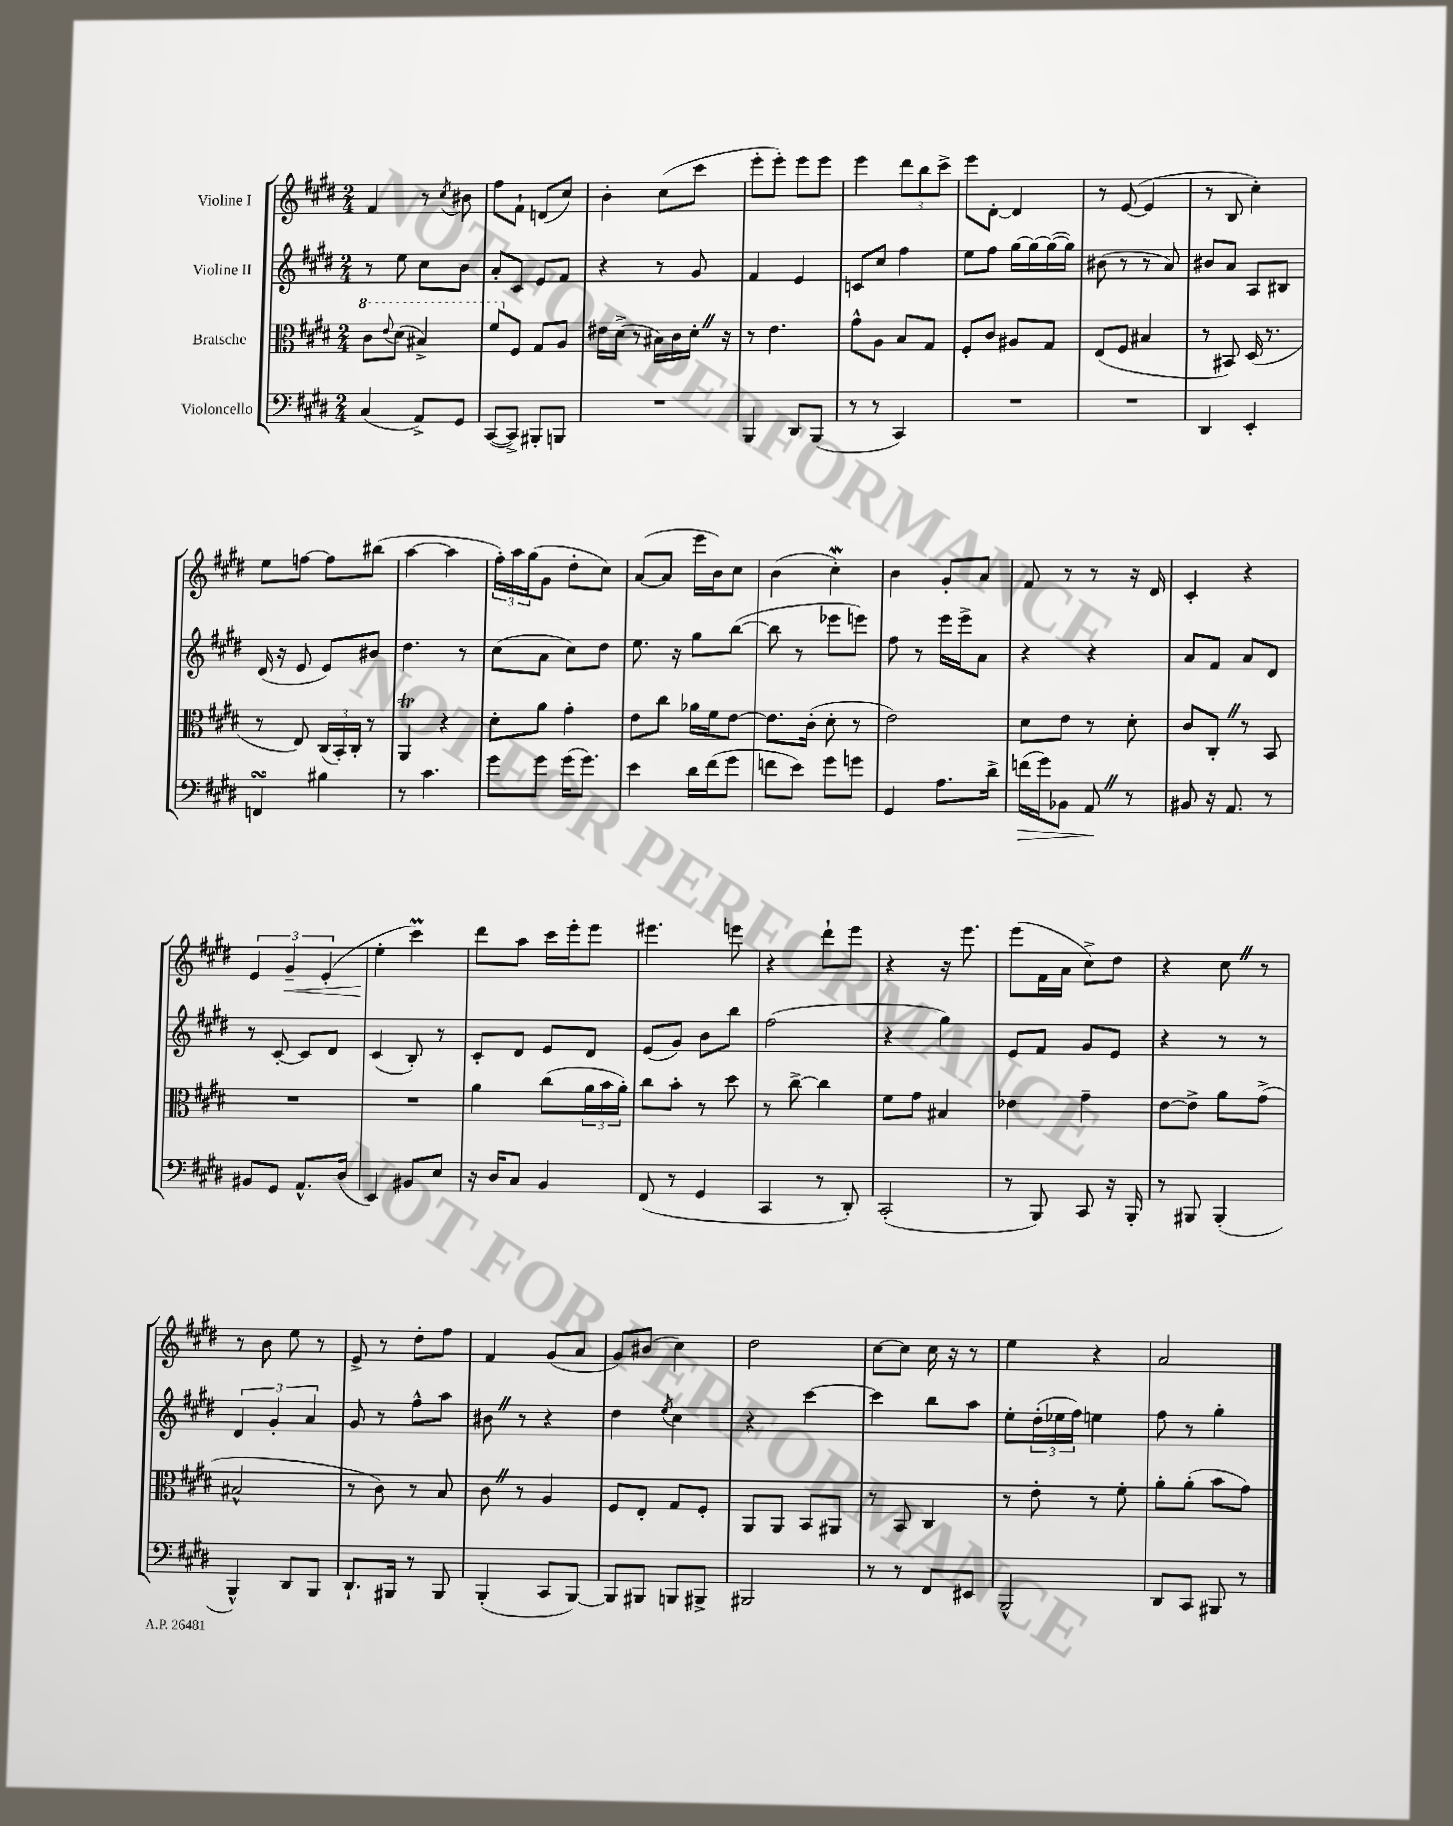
<<
\new StaffGroup <<
\new Staff = "s0" \with { instrumentName = "Violine I" } {
    \clef treble \key e \major \numericTimeSignature \time 2/4
    fis'4 r8 \acciaccatura { cis''8 } bis'8 |
    fis''8 fis'8-! d'8( cis''8) |
    b'4-. cis''8( cis'''8 |
    e'''8-. e'''8-.) e'''8 e'''8 |
    e'''4 \tuplet 3/2 { dis'''8 b''8 cis'''8-> } |
    e'''8 dis'8~-. dis'4 |
    r8 e'8~( e'4 |
    r8 b8 cis''4-.) |
    e''8 f''8~ f''8 bis''8( |
    a''4~ a''4 |
    \tuplet 3/2 { fis''16-.) a''16 gis''16( } gis'8 dis''8-. cis''8) |
    a'8~( a'8 e'''16 b'16) cis''8 |
    b'4( cis''4-.\mordent) |
    b'4 gis'8-. a'8 |
    fis'8 r8 r8 r16 dis'16 |
    cis'4-. r4 |
    \tuplet 3/2 { e'4 gis'4--\< e'4-.( } |
    e''4-.\! cis'''4\prall) |
    dis'''8 a''8 cis'''16 e'''16-. e'''8 |
    eis'''4. e'''8 |
    r4 dis'''8-! e'''8 |
    r4 r16 e'''8. |
    e'''8( fis'16 a'16 cis''8->) dis''8 |
    r4 cis''8 \once \override BreathingSign.text = \markup { \musicglyph "scripts.caesura.straight" } \breathe r8 |
    r8 b'8 e''8 r8 |
    e'8-> r8 dis''8-. fis''8 |
    fis'4 gis'8( a'8 |
    gis'8) bis'8( cis''4) |
    dis''2 |
    cis''8~ cis''8 cis''16 r16 r8 |
    e''4 r4 |
    a'2 \bar "|." |
}
\new Staff = "s1" \with { instrumentName = "Violine II" } {
    \clef treble \key e \major \numericTimeSignature \time 2/4
    r8 e''8 cis''8 b'8 |
    a'8-. cis'8 e'8 fis'8 |
    r4 r8 gis'8 |
    fis'4 e'4 |
    c'8 cis''8 fis''4 |
    e''8 fis''8 gis''16~ gis''16~ gis''16~( gis''16) |
    bis'8( r8 r8 a'8) |
    bis'8 a'8 a8 bis8 |
    dis'16( r16 e'8 e'8) bis'8 |
    dis''4. r8 |
    cis''8( a'8 cis''8) dis''8 |
    e''8. r16 gis''8 b''8~( |
    b''8 r8 ees'''8 e'''8) |
    fis''8 r8 e'''16 e'''16-> a'8 |
    r4 r4 |
    a'8 fis'8 a'8 dis'8 |
    r8 cis'8~-. cis'8 dis'8 |
    cis'4( b8-.) r8 |
    cis'8-. dis'8 e'8 dis'8 |
    e'8( gis'8) b'8 b''8 |
    fis''2( |
    r4 gis''4) |
    e'8 fis'8 gis'8 e'8 |
    r4 r8 r8 |
    \tuplet 3/2 { dis'4 gis'4-. a'4 } |
    gis'8 r8 fis''8-^ a''8 |
    bis'8 \once \override BreathingSign.text = \markup { \musicglyph "scripts.caesura.straight" } \breathe r8 r4 |
    dis''4 \acciaccatura { e''8 } cis''4 |
    r4 cis'''4~ |
    cis'''4 b''8 a''8 |
    e''8-. \tuplet 3/2 { dis''16-.( ees''16 fis''16) } e''4 |
    fis''8 r8 gis''4-. \bar "|." |
}
\new Staff = "s2" \with { instrumentName = "Bratsche" } {
    \clef alto \key e \major \numericTimeSignature \time 2/4
    \ottava #1 cis''8 \appoggiatura { e''8 } dis''8( bis'4->) |
    fis''8 \ottava #0 fis8 gis8 a8 |
    eis'16 dis'16->( r8 bis16) cis'16 dis'16-. \once \override BreathingSign.text = \markup { \musicglyph "scripts.caesura.straight" } \breathe r16 |
    r8 e'4. |
    gis'8-^ a8 b8 gis8 |
    fis8-. cis'8 ais8 gis8 |
    e8( fis8 bis4 |
    r8 bis,8) dis16( r8. |
    r8 e8) \tuplet 3/2 { cis16( b,16-.) cis16-. } r8 |
    a,4\trill r4 |
    dis'8-. a'8 gis'4-. |
    e'8 cis''8 aes'16 fis'16 e'8~ |
    e'8. cis'16-.( dis'8-. r8 |
    e'2) |
    dis'8 e'8 r8 dis'8-. |
    cis'8 cis8-. \once \override BreathingSign.text = \markup { \musicglyph "scripts.caesura.straight" } \breathe r8 b,8 |
    R2 |
    R2 |
    a'4 cis''8( \tuplet 3/2 { a'16 b'16 a'16-.) } |
    cis''8 b'8-. r8 dis''8 |
    r8 cis''8~-> cis''4 |
    fis'8 gis'8 bis4 |
    ees'4 gis'4-- |
    e'8~ e'8-> a'8 gis'8->( |
    bis2-^ |
    r8 cis'8) r8 b8 |
    cis'8 \once \override BreathingSign.text = \markup { \musicglyph "scripts.caesura.straight" } \breathe r8 a4 |
    fis8 e8-. gis8 fis8-. |
    a,8 a,8 b,8 ais,8 |
    r8 b,8 cis4 |
    r8 e'8-. r8 fis'8-. |
    a'8-. a'8-.( b'8 gis'8) \bar "|." |
}
\new Staff = "s3" \with { instrumentName = "Violoncello" } {
    \clef bass \key e \major \numericTimeSignature \time 2/4
    cis4( a,8->) gis,8 |
    cis,8~( cis,8->) bis,,8-. b,,8 |
    R2 |
    b,,4 dis,8 b,,8( |
    r8 r8 cis,4) |
    R2 |
    R2 |
    dis,4 e,4-. |
    f,4\turn bis4 |
    r8 cis'4. |
    gis'8 gis'8 gis'16( gis'8.) |
    e'4 dis'16 fis'16( gis'8 |
    f'8 e'8) gis'8 g'8 |
    gis,4 a8. dis'16-> |
    f'16\>( gis'16) bes,8 a,8\! \once \override BreathingSign.text = \markup { \musicglyph "scripts.caesura.straight" } \breathe r8 |
    bis,8 r16 a,8. r8 |
    bis,8 gis,8 a,8.-^ dis16( |
    e,4) bis,8 e8 |
    r16 dis16 cis8 b,4 |
    fis,8( r8 gis,4 |
    cis,4 r8 dis,8-.) |
    cis,2-.( |
    r8 b,,8) cis,8 r16 b,,16-. |
    r8 bis,,8 bis,,4-.( |
    b,,4-^) dis,8 b,,8 |
    dis,8.-! bis,,16 r8 bis,,8 |
    b,,4-.( cis,8 b,,8~) |
    b,,8 bis,,8 b,,8 bis,,8-> |
    bis,,2 |
    r8 r8 fis,8 eis,8 |
    b,,2-^ |
    dis,8 cis,8 bis,,8 r8 \bar "|." |
}
>>
>>
\layout { \context { \Score \remove "Bar_number_engraver" } }
